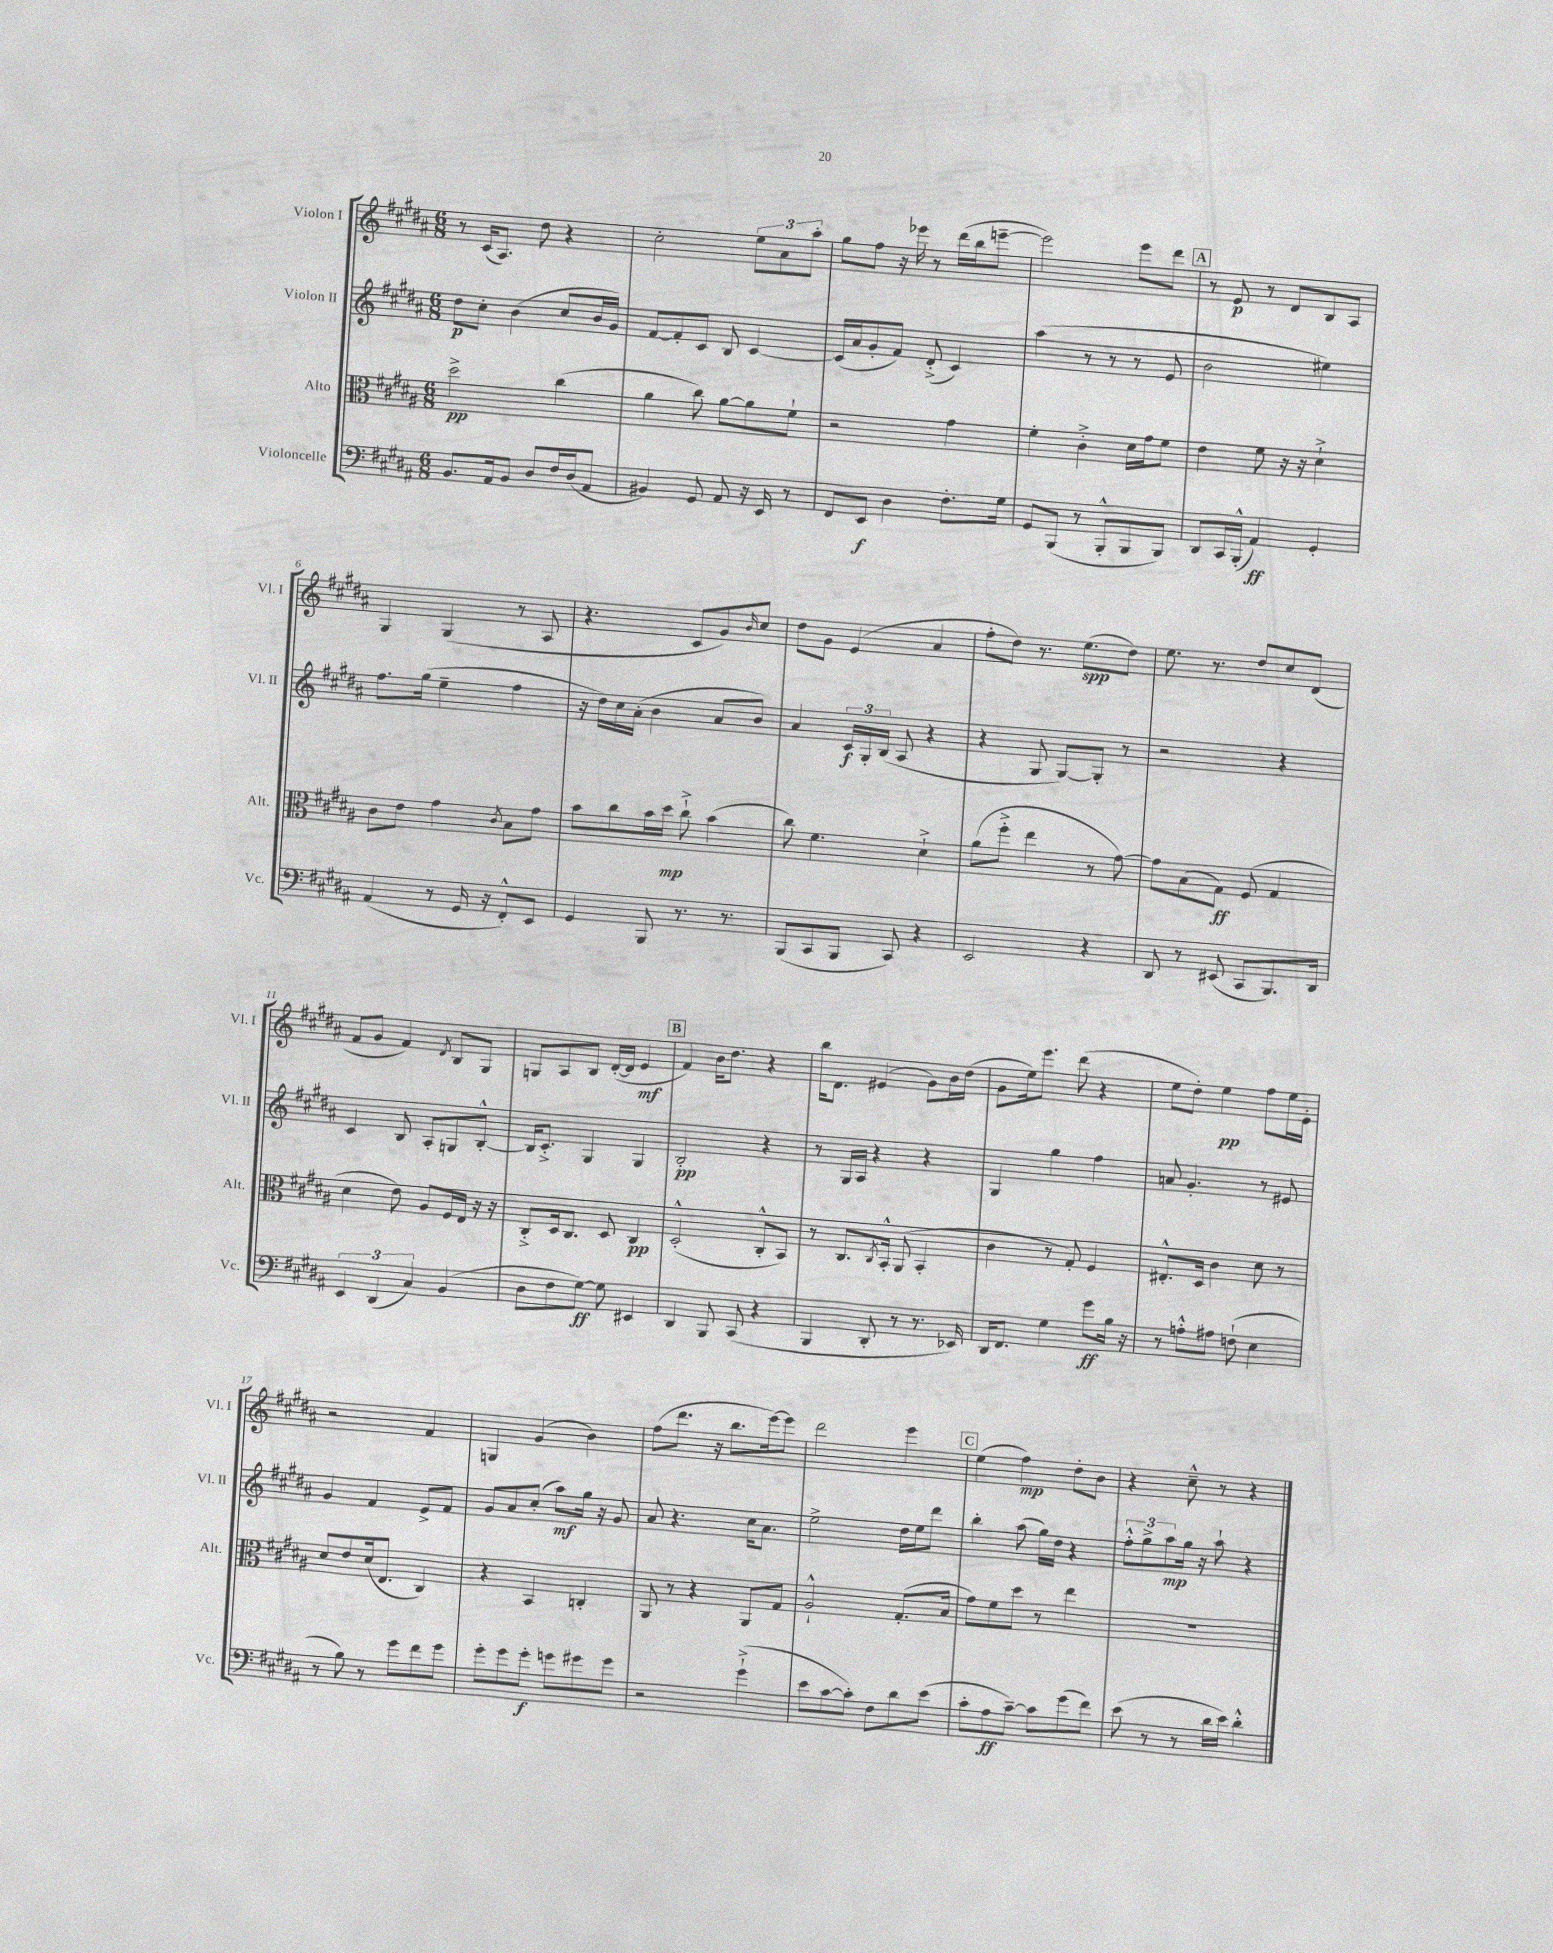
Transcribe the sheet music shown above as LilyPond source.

<<
\new StaffGroup <<
\new Staff = "s0" \with { instrumentName = "Violon I" shortInstrumentName = "Vl. I" } {
    \clef treble \key b \major \numericTimeSignature \time 6/8
    r8 cis'16( ais8.) dis''8 r4 |
    cis''2-. \tuplet 3/2 { e''8 ais'8 ais''8-. } |
    gis''8 fis''8 r16 ees'''16 r8 dis'''16( b''16 e'''8~-- |
    e'''2) e'''8 dis'''8 |
    \mark \markup { \box "A" } r8 e'8\p r8 dis'8 b8 ais8 |
    gis4 gis4( r8 ais8 |
    r4. cis'8 gis'8) \grace { b'16 } cis''8 |
    dis''8 gis'8 e'4( ais'4 |
    fis''8-. dis''8) r8. e''8.\spp( dis''8) |
    e''8. r8. dis''8 cis''8 dis'8( |
    fis'8 gis'8 fis'4) \acciaccatura { dis'8 } b8 gis8 |
    g8 ais8 b8 dis'16~-.( dis'16 e'4\mf |
    \mark \markup { \box "B" } fis'4) b'16 dis''8. r4 |
    b''16 dis'8. eis'4( gis'8) b'16 dis''16( |
    gis'8 e''16) e'''8. dis'''8( r4 |
    e''8 dis''8-.) e''4\pp fis''8 e''16 e'16-. |
    r2 fis'4 |
    g4 gis'4( b'4) |
    fis''8( dis'''8. r16 b''8. e'''16~) e'''8 |
    dis'''2 e'''4 |
    \mark \markup { \box "C" } e''4( fis''4\mp) dis''8-. b'8 |
    r4 cis''8---^ r8 r4 \bar "|." |
}
\new Staff = "s1" \with { instrumentName = "Violon II" shortInstrumentName = "Vl. II" } {
    \clef treble \key b \major \numericTimeSignature \time 6/8
    dis''8\p cis''8-. b'4( cis''8 b'16 gis'16) |
    fis'8~ fis'8-. cis'8 b8 cis'4~ |
    cis'16( ais'16 gis'8-. fis'8) dis'8-.->( cis'4) |
    ais''4( r8 r8 r8 e'8 |
    \mark \markup { \box "A" } b'2 eis''4) |
    fis''8. gis''16( e''4-- fis''4 |
    r16 dis''16) cis''16 ais'16-.( b'4 ais'8 b'8) |
    ais'4 \tuplet 3/2 { cis'16\f gis16-. b16( } ais8 r4 |
    r4 gis8 gis8~) gis8-. r8 |
    r2 r4 |
    cis'4 b8 ais8-. g8 b8~-.-^ |
    b16 cis'8.-.-> gis4 gis4 |
    \mark \markup { \box "B" } b2-.\pp r4 |
    r8 gis16 ais16 r4 r4 |
    gis4 gis''4 fis''4 |
    a'8 gis'4.-. r8 eis'8 |
    gis'4 fis'4 e'8-> fis'8 |
    gis'8 ais'8 cis''8-.( ais''8\mf) gis''16 r16 gis'8 |
    ais'8 r4. cis''16 ais'8. |
    e''2-> dis''16 e''16 dis'''8 |
    \mark \markup { \box "C" } b''4-. ais''8( gis''16) dis''16 r4 |
    \tuplet 3/2 { fis''8-.-^ gis''8-> ais''8\mp } gis''16 r16 ais''8-! r4 \bar "|." |
}
\new Staff = "s2" \with { instrumentName = "Alto" shortInstrumentName = "Alt." } {
    \clef alto \key b \major \numericTimeSignature \time 6/8
    dis''2->\pp cis''4( |
    ais'4 cis''8) ais'8~ ais'8 fis'8-! |
    r2 gis'4 |
    fis'4-. cis'4-.-> dis'16 gis'16 fis'8 |
    \mark \markup { \box "A" } e'4 fis'8 r16 r16 dis'4-!-> |
    cis'8 e'8 gis'4 \acciaccatura { cis'8 } b8 gis'8 |
    b'8 cis''8 b'16 dis''16\mp cis''8-!-> b'4( |
    cis''8) fis'4. dis'4-!-> |
    ais'8( fis''8-.-> e''4 r8 gis'8~) |
    gis'8 b8( gis8\ff) fis8( gis4 |
    dis'4 e'8) ais8 fis16 e16 r16 r16 |
    cis8-.-> dis16 cis8. dis8 cis4\pp |
    \mark \markup { \box "B" } dis2-.-^( cis8-.-^ b,8) |
    r8 cis8. \acciaccatura { cis8 } b,16-.-^ ais,8( b,4-. |
    cis'4 r8 gis8-.) fis4 |
    eis8.-.-^ dis16 cis'4 dis'8 r8 |
    dis'8 e'8 dis'16( e8. cis4) |
    r4 b,4 c4-. |
    ais,8 r8 r4 ais,8 gis8 |
    ais2-!-^ gis8.-.( b16 |
    \mark \markup { \box "C" } gis'8) fis'8 dis''8 r8 e''4 |
    R2. \bar "|." |
}
\new Staff = "s3" \with { instrumentName = "Violoncelle" shortInstrumentName = "Vc." } {
    \clef bass \key b \major \numericTimeSignature \time 6/8
    b,8. ais,16 b,8 dis8 fis16 dis16( ais,8 |
    bis,4) gis,8 ais,8 r16 e,16 r8 |
    fis,8 e,8\f dis4 fis8.-. gis16 |
    gis,8 b,,8( r8 b,,8-.-^ b,,8 b,,8) |
    \mark \markup { \box "A" } dis,8 cis,16 b,,16-.-^( ais,4\ff) gis,4-. |
    ais,4( r8 gis,16 r16 fis,8-.-^) e,8 |
    gis,4 b,,8 r8. r8. |
    b,,8( cis,8 b,,8 cis,8) r4 |
    e,2 r4 |
    dis,8 r8 eis,8( cis,8 b,,8.) dis,16 |
    \tuplet 3/2 { e,4 dis,4( cis4) } b,4( |
    dis8 fis8 gis8~\ff) gis8 eis,4 |
    \mark \markup { \box "B" } dis,4 b,,8 cis,8( r4 |
    b,,4 dis,8-. r8 r8. ees,16) |
    dis,16 fis,8. gis4 gis'8\ff b16 r16 |
    r8 a8-.-^ ais8 f8-!( e4 |
    r8 b8) r8 gis'8 fis'8 gis'8 |
    gis'8-. gis'8 gis'8-.\f g'8 gis'8 gis'8 |
    r2 gis'4-!->( |
    e'8 cis'8~ cis'8-.) fis8 dis'8 e'8( |
    \mark \markup { \box "C" } cis'8-. ais8\ff cis'8~--) cis'8 gis'8( fis'8) |
    e'8( r8 r8 dis'16 e'16) dis'4-.-^ \bar "|." |
}
>>
>>
